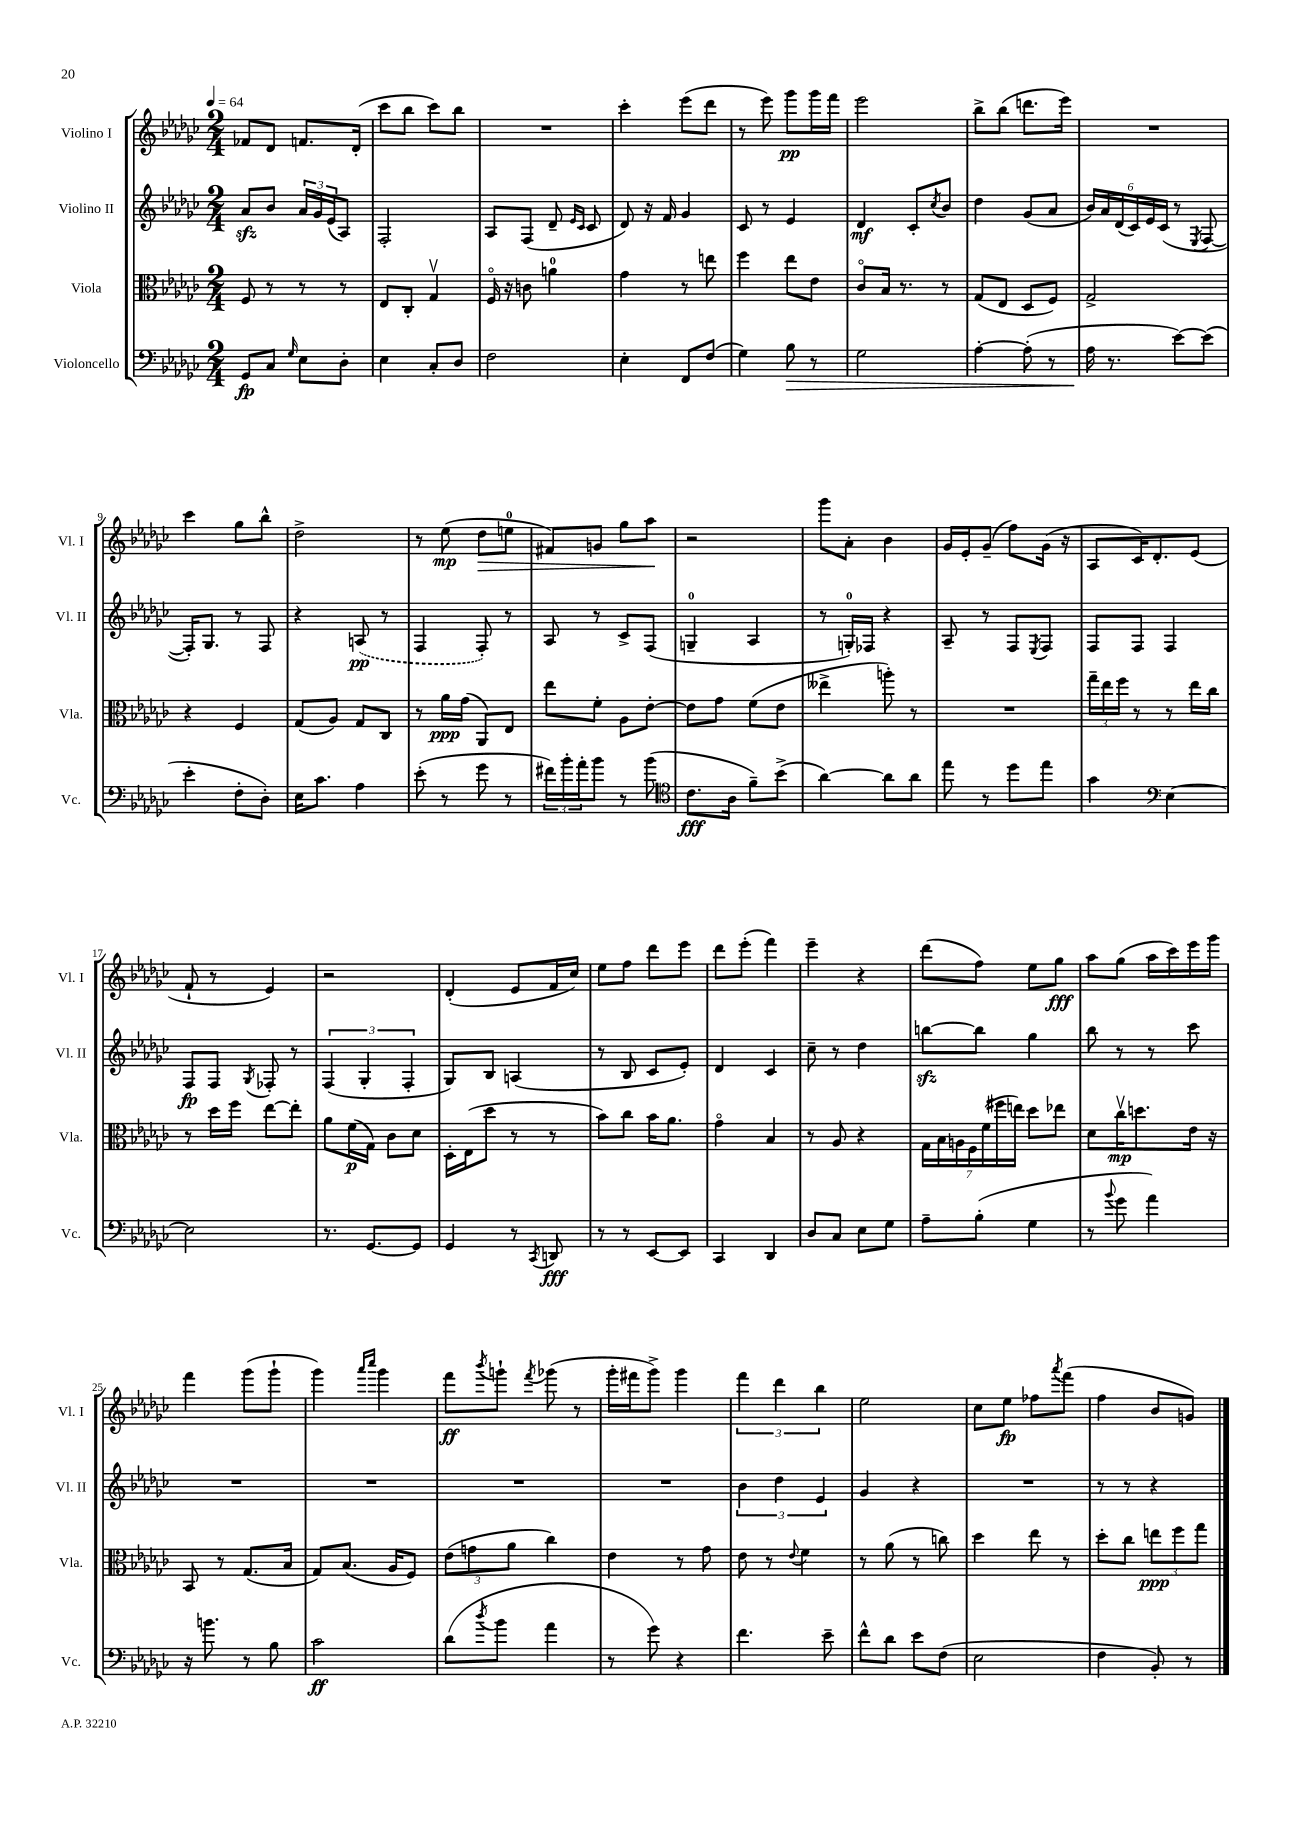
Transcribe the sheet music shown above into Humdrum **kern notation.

**kern	**kern	**kern	**kern
*staff4	*staff3	*staff2	*staff1
*clefF4	*clefC3	*clefG2	*clefG2
*k[b-e-a-d-g-c-]	*k[b-e-a-d-g-c-]	*k[b-e-a-d-g-c-]	*k[b-e-a-d-g-c-]
*M2/4	*M2/4	*M2/4	*M2/4
*MM64	*MM64	*MM64	*MM64
8GG-	8F	8a-	8f-
8C-	8r	8b-	8d-
16qqG-	.	.	.
8E-	8r	24a-	8.f
.	.	24g-	.
.	.	(24e-	.
8D-'	8r	8A-)	.
.	.	.	(16d-'
=	=	=	=
4E-	8E-	2F'	8ccc-
.	8C-'	.	8bb-
8C-'	4G-v	.	8ccc-)
8D-	.	.	8bb-
=	=	=	=
2F	16Fo	8A-	2r
.	16r	.	.
.	8c	(8F	.
.	4a	8d-~	.
.	.	16qqe-	.
.	.	16qqc-	.
.	.	8c-	.
=	=	=	=
4E-'	4g-	8d-)	4ccc-'
.	.	16r	.
.	.	16f	.
8FF	8r	4g-	(8eee-
(8F	8ee	.	8ddd-
=	=	=	=
4G-)	4ff	8c-	8r
.	.	8r	8eee-)
8B-	8ee-	4e-	8ggg-
8r	8e-	.	16ggg-
.	.	.	16fff
=	=	=	=
2G-	8c-o	4d-	2eee-
.	16B-	.	.
.	8.r	.	.
.	.	8c-'	.
.	.	8qcc-	.
.	8r	8b-	.
=	=	=	=
[4A-'	(8G-	4dd-	8bb-^
.	8E-	.	(8bb-
(8A-']	8D-	(8g-	8.ddd
8r	8F)	8a-	.
.	.	.	16eee-)
=	=	=	=
16A-	2G-^	24b-)	2r
.	.	24a-	.
8.r	.	.	.
.	.	(24d-	.
.	.	24c-)	.
.	.	24e-	.
.	.	(24c-	.
[8e-)	.	8r	.
.	.	8qE-	.
(8e-]	.	[8F	.
=	=	=	=
4e-'	4r	16F'])	4ccc-
.	.	8.G-	.
8F'	4F	8r	8gg-
8D-')	.	8F	8bb-^^
=	=	=	=
16E-	(8G-	4r	2dd-^
8.c-	.	.	.
.	8A-)	.	.
4A-	8G-	(8A	.
.	8C-	8r	.
=	=	=	=
(8e-'	8r	4F	8r
8r	16a-	.	(8ee-
.	(16g-	.	.
8g-	8AA-)	8F')	8dd-
8r	8E-	8r	8ee
=	=	=	=
24f#)	8ee-	8A-	8f#)
24b-'	.	.	.
24a-'	.	.	.
8b-	8f'	8r	8g
8r	8A-	8c-^	8gg-
(8b-	[8e-'	(8F	8aa-
=	=	=	=
*clefC4	*	*	*
8.c-	8e-]	4G~	2r
.	8g-	.	.
16A-	.	.	.
8f~)	(8f	4A-	.
(8b-^	8e-	.	.
=	=	=	=
[4a-)	4ee--^	8r	8ggg-
.	.	16G')	8a-'
.	.	16F-	.
8a-]	8aa')	4r	4b-
8a-	8r	.	.
=	=	=	=
8ee-	2r	8A-~	16g-
.	.	.	16e-'
8r	.	8r	(8g-~
8dd-	.	8F	8ff)
.	.	8qE-	.
8ee-	.	8F	(16g-
.	.	.	16r
=	=	=	=
4g-	24gg-~	8F	8A-
.	24ee-	.	.
.	24ff	.	.
.	8r	8F	16c-)
.	.	.	8.d-'
*clefF4	*	*	*
[4E-	8r	4F	.
.	16ee-	.	(8e-
.	16cc-	.	.
=	=	=	=
2E-]	8r	8F	8f`
.	16dd-	8F	8r
.	16ff	.	.
.	.	8qG-	.
.	[8ee-	8F-'	4e-)
.	8ee-']	8r	.
=	=	=	=
8.r	8a-	(6F	2r
.	(16f	.	.
.	.	6G-'	.
[8.GG-	16G-)	.	.
.	8c-	.	.
.	.	6F'	.
8GG-]	8d-	.	.
=	=	=	=
4GG-	16D-'	8G-)	(4d-'
.	(16E-	.	.
.	8dd-	8B-	.
8r	8r	(4A	8e-
8qCC-	.	.	.
8DD	8r	.	16f
.	.	.	16cc-)
=	=	=	=
8r	8b-)	8r	8ee-
8r	8cc-	8B-	8ff
[8EE-	16b-	8c-	8ddd-
.	8.a-	.	.
8EE-]	.	8e-')	8eee-
=	=	=	=
4CC-	4g-o	4d-	8ddd-
.	.	.	(8eee-'
4DD-	4B-	4c-	4fff)
=	=	=	=
8D-	8r	8cc-~	4eee-~
8C-	8A-	8r	.
8E-	4r	4dd-	4r
8G-	.	.	.
=	=	=	=
8A-~	28G-	[8bb	(8ddd-
.	28B-	.	.
.	28A	.	.
.	28F	.	.
(8B-'	.	8bb]	8ff)
.	(28f	.	.
.	28ff#	.	.
.	28ee)	.	.
4G-	8dd-	4gg-	8ee-
.	8ee-	.	8gg-
=	=	=	=
8r	8d-	8bb-	8aa-
8qqb-	.	.	.
8g-	16cc-v	8r	(8gg-
.	8.dd	.	.
4a-)	.	8r	16aa-
.	.	.	16ccc-)
.	16e-	8ccc-	16eee-
.	16r	.	16ggg-
=	=	=	=
16r	8BB-	2r	4fff
8.b	.	.	.
.	8r	.	.
8r	(8.G-	.	(8ggg-
8B-	.	.	8ggg-`
.	16B-	.	.
=	=	=	=
2c-	8G-)	2r	4ggg-)
.	(8.B-	.	.
.	.	.	16qqaaa-
.	.	.	16qqcccc-
.	.	.	4ggg-
.	16A-	.	.
.	8F)	.	.
=	=	=	=
(8d-	(12e-	2r	8fff
.	12g	.	.
8qdd-	.	.	8qbbb-
8b-	.	.	8ggg`
.	12a-	.	.
.	.	.	8qfff
4a-	4cc-)	.	(8ggg-
.	.	.	8r
=	=	=	=
8r	4e-	2r	16ggg-'
.	.	.	16fff#
8g-)	.	.	8ggg-^)
4r	8r	.	4ggg-
.	8g-	.	.
=	=	=	=
4.f	8e-	6b-	6fff
.	8r	.	.
.	.	6dd-	6ddd-
.	8qqe-	.	.
.	4f	.	.
.	.	6e-	6bb-
8e-~	.	.	.
=	=	=	=
8f^^	8r	4g-	2ee-
8d-	(8a-	.	.
8e-	8r	4r	.
(8F	8cc)	.	.
=	=	=	=
2E-	4dd-	2r	8cc-
.	.	.	8ee-
.	8ee-	.	8ff-
.	.	.	8qaaa-
.	8r	.	(8fff
=	=	=	=
4F	8dd-'	8r	4ff
.	8cc-	8r	.
8BB-')	12ee	4r	8b-
.	12ff	.	.
8r	.	.	8g)
.	12gg-	.	.
==	==	==	==
*-	*-	*-	*-
